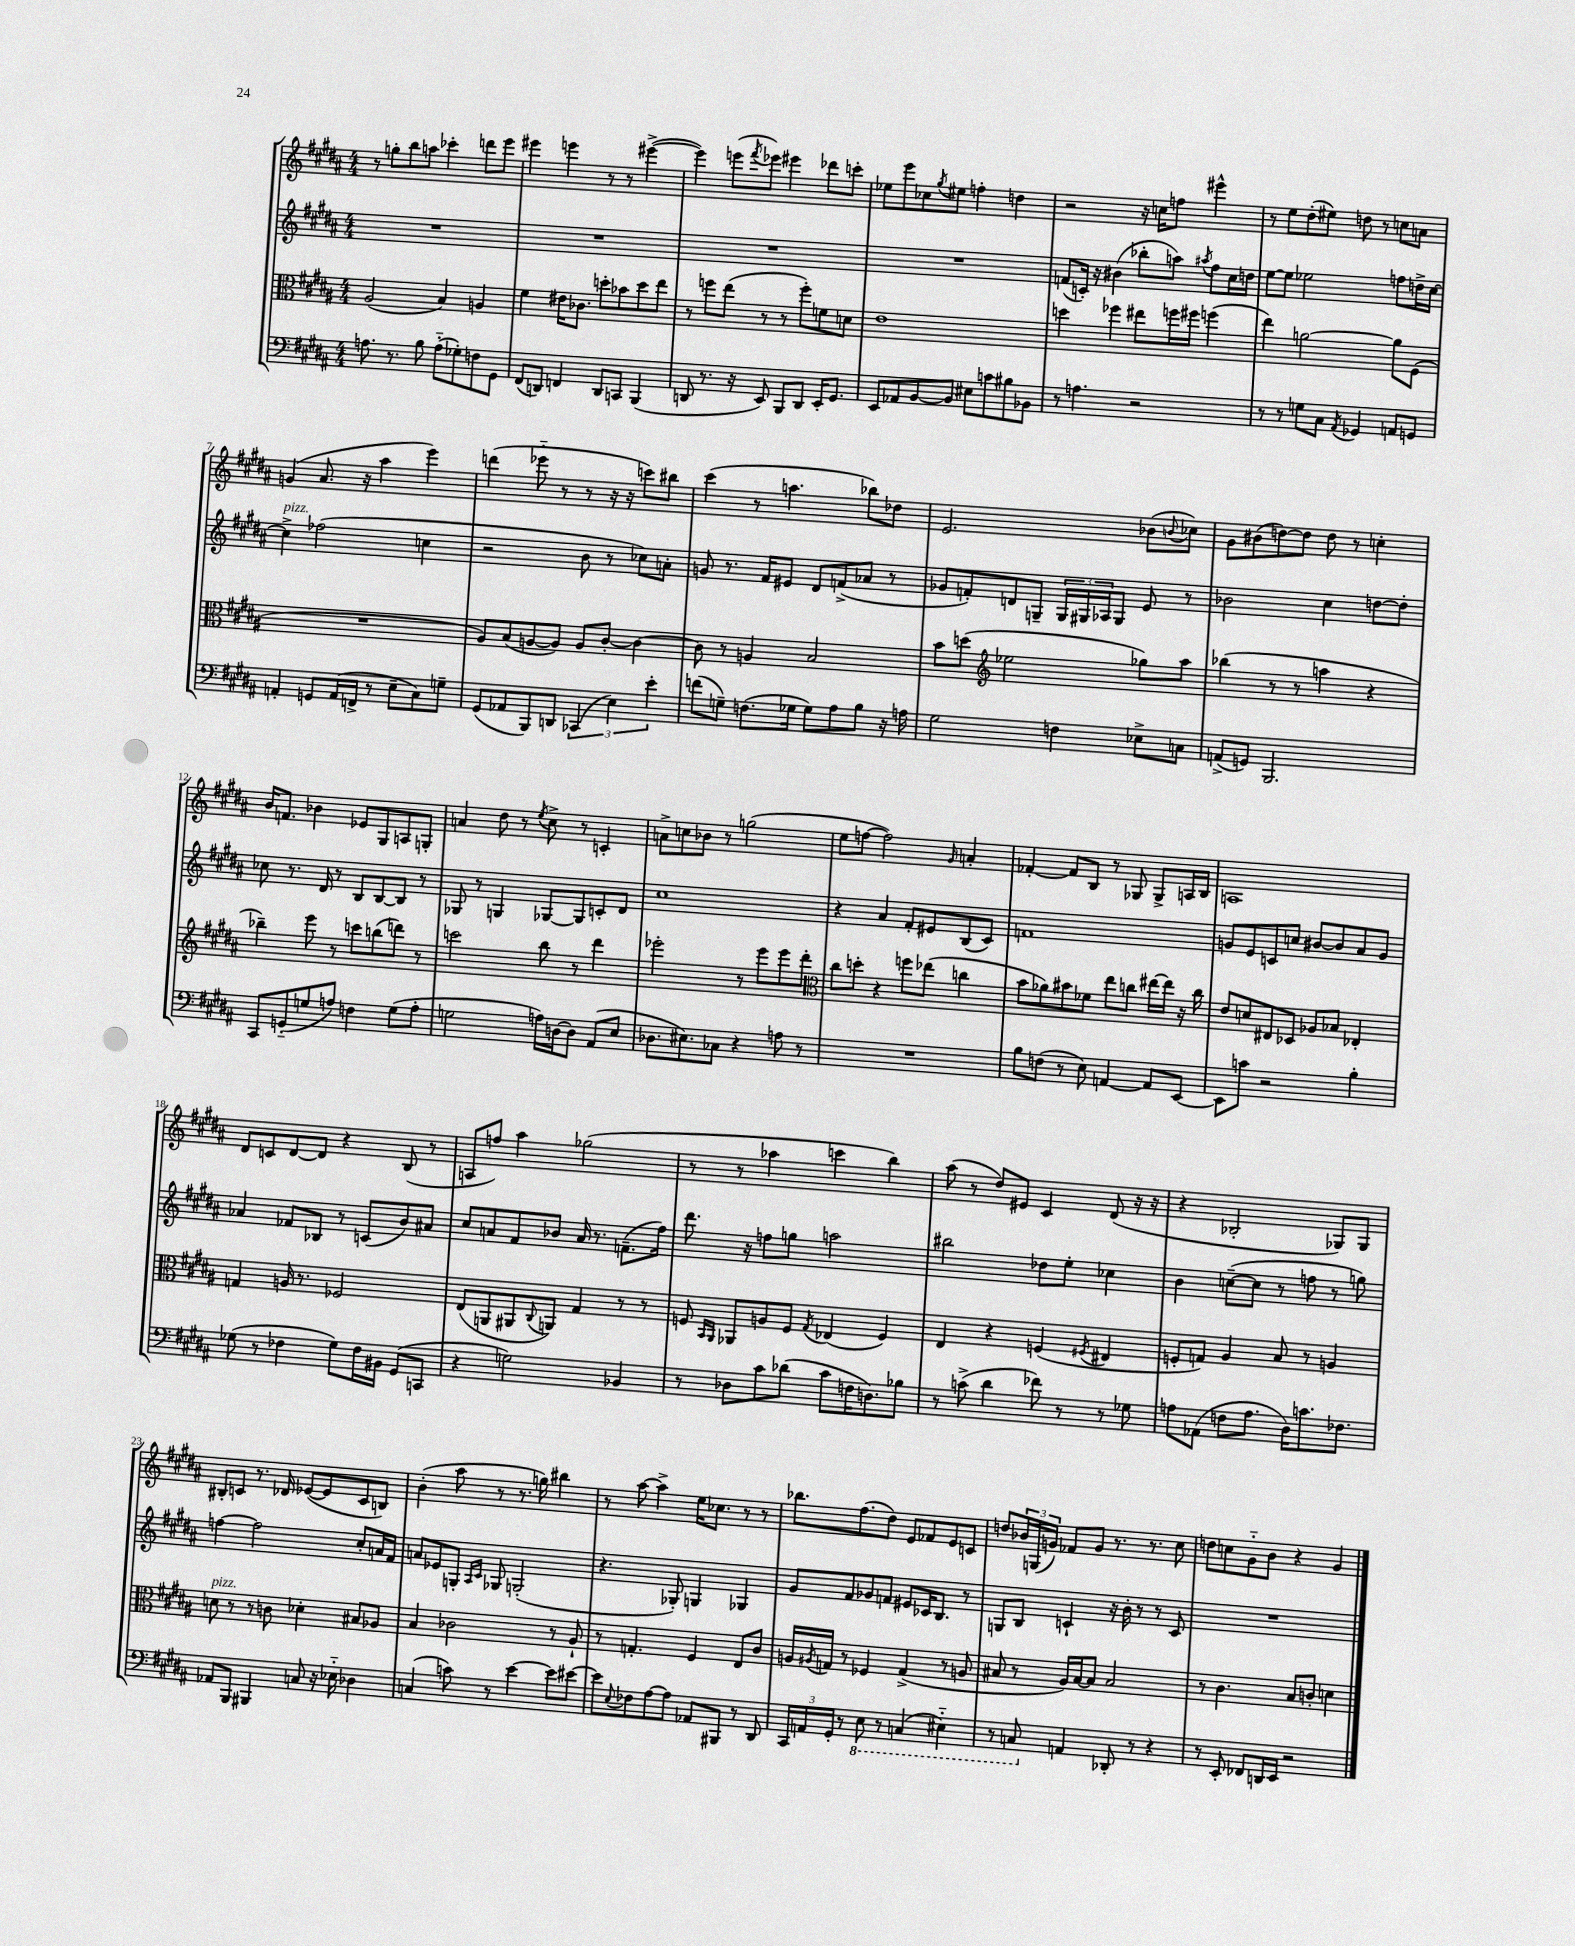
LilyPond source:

<<
\new StaffGroup <<
\new Staff = "s0" {
    \clef treble \key b \major \numericTimeSignature \time 4/4
    r8 g''8-. b''8 a''8 ces'''4-. d'''8 e'''8 |
    eis'''4 e'''4 r8 r8 eis'''4~->( |
    eis'''4) e'''8( \acciaccatura { fis'''8 } ees'''8) eis'''4 des'''8 c'''8-. |
    ees''8 e'''8 ces''8 \acciaccatura { gis''8 } eis''8 f''4-. d''4 |
    r2 r16 c''16 f''8 eis'''4-^ |
    r8 e''8 dis''8-.( eis''8) d''8 r8 c''8 a'8 |
    g'4( ais'8. r16 ais''4 e'''4) |
    d'''4( ees'''8-_ r8 r8 r16 r16 c'''8) bis''8 |
    cis'''4( r8 a''4. bes''8) des''8 |
    e'2. bes'8( \appoggiatura { b'8 } ces''8) |
    gis'8 bis'8( d''8~) d''8 d''8 r8 c''4-. |
    b'16 f'8. bes'4 ees'8 gis8 a8 g8-. |
    a'4 dis''8 r8 \acciaccatura { e''8 } cis''8-> r8 c'4-. |
    a'8-> c''8 bes'8 r8 g''2( |
    e''8 f''8~ f''2) \grace { gis'16 } a'4-. |
    fes'4~-. fes'8 b8 r8 ges8 ges8-> a16 b16 |
    a1 |
    dis'8 c'8 dis'8~ dis'8 r4 b8( r8 |
    a8 f''8) ais''4 ges''2( |
    r8 r8 aes''4 c'''4 b''4) |
    ais''8( r8 dis''8) eis'8 cis'4 dis'8( r16 r16 |
    r4 bes2-. ges8) ges8 |
    bis8-. c'8 r8. des'16 ees'8~( ees'8 c'8 b8) |
    b'4-.( ais''8 r8 r8. g''16) bis''4 |
    r8 ais''8~ ais''4-> e''16 ces''8. r8 r8 |
    bes''8. fis''8.( dis''8) e'8 fes'8 e'8 c'8 |
    d''8 \tuplet 3/2 { bes'16 g16( g'16) } fes'8 g'8 r8. r8. cis''8 |
    d''8 c''8 gis'8-_ b'8 r4 gis'4 \bar "|." |
}
\new Staff = "s1" {
    \clef treble \key b \major \numericTimeSignature \time 4/4
    R1 |
    R1 |
    R1 |
    R1 |
    f'8( c'16-.) r16 bis'4( bes''8-. a''8) \acciaccatura { ais''8 } fis''8 cis''16 d''16 |
    e''8~ e''8 ees''2 f''8 d''16-> cis''16~ |
    cis''4->^\markup { \italic "pizz." } fes''2( c''4 |
    r2 b'8 r8 ces''8) a'8-. |
    g'8 r8. fis'16 eis'8 dis'8 f'8->( aes'8 r8 |
    ges'8 f'8-.) d'8 g8-- \tuplet 3/2 { g16 gis16 aes16 } gis8 e'8 r8 |
    bes'2 cis''4 d''8~ d''8-. |
    ces''8 r8. dis'16 r8 b8 b8~ b8 r8 |
    ges8 r8 g4 ges8~ ges8 c'8-. dis'8 |
    cis''1 |
    r4 ais'4 fis'8-. eis'8 b8( cis'8) |
    f'1 |
    g'8 e'8 c'8 c''8 bis'8~ bis'8 ais'8 g'8 |
    aes'4 fes'8 bes8 r8 c'8( b'8) ais'8 |
    cis''8 a'8 fis'8 bes'8 a'16 r8. f'8.--( fis''16) |
    dis'''8. r16 f''8 g''8 a''2 |
    bis''2 des''8 e''8-. ces''4 |
    b'4 c''8~--( c''8 r8 f''8 r8 g''8) |
    f''4~ f''2 cis''8-. a'16 fis'16 |
    a'8 ees'8 g8-. \grace { ais16 cis'16 } ges8 g2-.( |
    r4. ges8-.) g4 ges4 |
    gis'8 fis'8 ges'8 f'8 eis'8 ces'16 b8. r8 |
    g8 b8 c'4-! r16 b'16-. r8 r8 c'8 |
    R1 \bar "|." |
}
\new Staff = "s2" {
    \clef alto \key b \major \numericTimeSignature \time 4/4
    ais2( b4) a4 |
    fis'4 eis'16 ces'8. d''8-. bes'8 d''8 e''8 |
    r8 f''8 e''8( r8 r8 f''8-.) f'8 d'8 |
    e'1 |
    d''4 fes''4 eis''8 f''16 fis''16 f''4( |
    e''4) a'2~ a'8 fis8( |
    R1 |
    ais8) b8( a8~ a8) a8 cis'8~-. cis'4~ |
    cis'8 r8 a4 b2 |
    b'8 d''8( \clef treble ees''2 ges''8) ais''8 |
    bes''4( r8 r8 a''4 r4 |
    bes''4--) e'''8 r8 c'''8 b''8( d'''8) r8 |
    c'''2 b''8 r8 dis'''4 |
    ees'''2-. r8 ees'''8 ees'''8 dis'''8-. |
    \clef alto cis''8 d''8-. r4 f''8 ees''8( c''4 |
    b'8 aes'8) bis'8 fes'8 e''8 c''8 eis''16~ eis''16 r16 c''16 |
    e'8 d'8 eis8 des8 aes8 bes8 ees4-. |
    g4 a16 r8. fes2 |
    e8( a,8 ais,8 \appoggiatura { cis8 } a,8) gis4 r8 r8 |
    f8 \grace { b,16 ais,16 } aes,8 a8 f8 \acciaccatura { gis8 } ees4( f4) |
    e4 r4 f4( \acciaccatura { fis8 } eis4 |
    f8-. g8) ais4 b8 r8 a4 |
    d'8^\markup { \italic "pizz." } r8 r8 c'8 des'4-. bis8 aes8 |
    b4 ces'2 r8 ais8-! |
    r8 g4.-. fis4 e8 cis'8 |
    a16 \acciaccatura { ais8 } g16 r8 fes4 g4->( r8 a8 |
    bis8 r8 ais16) bis16~ bis8 bis2 |
    r8 cis'4. b8 c'8-. d'4 \bar "|." |
}
\new Staff = "s3" {
    \clef bass \key b \major \numericTimeSignature \time 4/4
    a8. r8. b8 a8-_( ges8-.) f8 gis,8 |
    fis,8( d,8) f,4 d,8 c,8 b,,4( |
    d,8 r8. r16 e,8) b,,8 d,8 e,16-. gis,8. |
    e,8 aes,8 b,8~ b,8 eis8 c'8 bis8 bes,8 |
    r8 a4. r2 |
    r8 r8 g8 cis8 \acciaccatura { ais,8 } ges,4 a,8 g,8 |
    a,4-. g,8 a,16( f,16-> r8 e8-- cis8) g8-- |
    gis,8( aes,8 b,,8) d,8 \tuplet 3/2 { ces,4( e4) e'4-. } |
    f'8( g8--) f8.( ges16 ges8) ais8 b8 r16 a16 |
    gis2 f4 ees8-> c8 |
    a,8->( g,8) b,,2. |
    cis,8 g,8-_( g8 a8) f4 g8( a8-. |
    g2 a16) d16~ d8 ais,8( e8 |
    des8. eis8.) ces8 r4 a8 r8 |
    R1 |
    b8 f8( r8 e8) a,4~ a,8 e,8~ |
    e,8 c'8 r2 b4-. |
    ges8( r8 fes4 ges8) fes16 bis,16 gis,8( c,8 |
    r4 g2) bes,4 |
    r8 des8 cis'8 des'8( cis'8 f16 d8.) bes8 |
    r8 c'8->( dis'4 fes'8) r8 r8 ges8 |
    a8 aes,8( f8 a8. dis16) c'8. fes8. |
    aes,8 b,,8 bis,,4 c8 r16 ees16-_ des4 |
    c4( c'8) r8 e'4~ e'8 eis'8~ |
    eis'8 \appoggiatura { e8 } fes8 ais8~ ais8 aes,8 bis,,8 r8 dis,8 |
    \tuplet 3/2 { cis,16 a,16 gis,16-. } r8 \ottava #-1 e,8 r8 c,4( eis,4-_) |
    r8 c,8 \ottava #0 a,4 des,8-. r8 r4 |
    r8 e,8-. fes,8 d,16 e,16 r2 \bar "|." |
}
>>
>>
